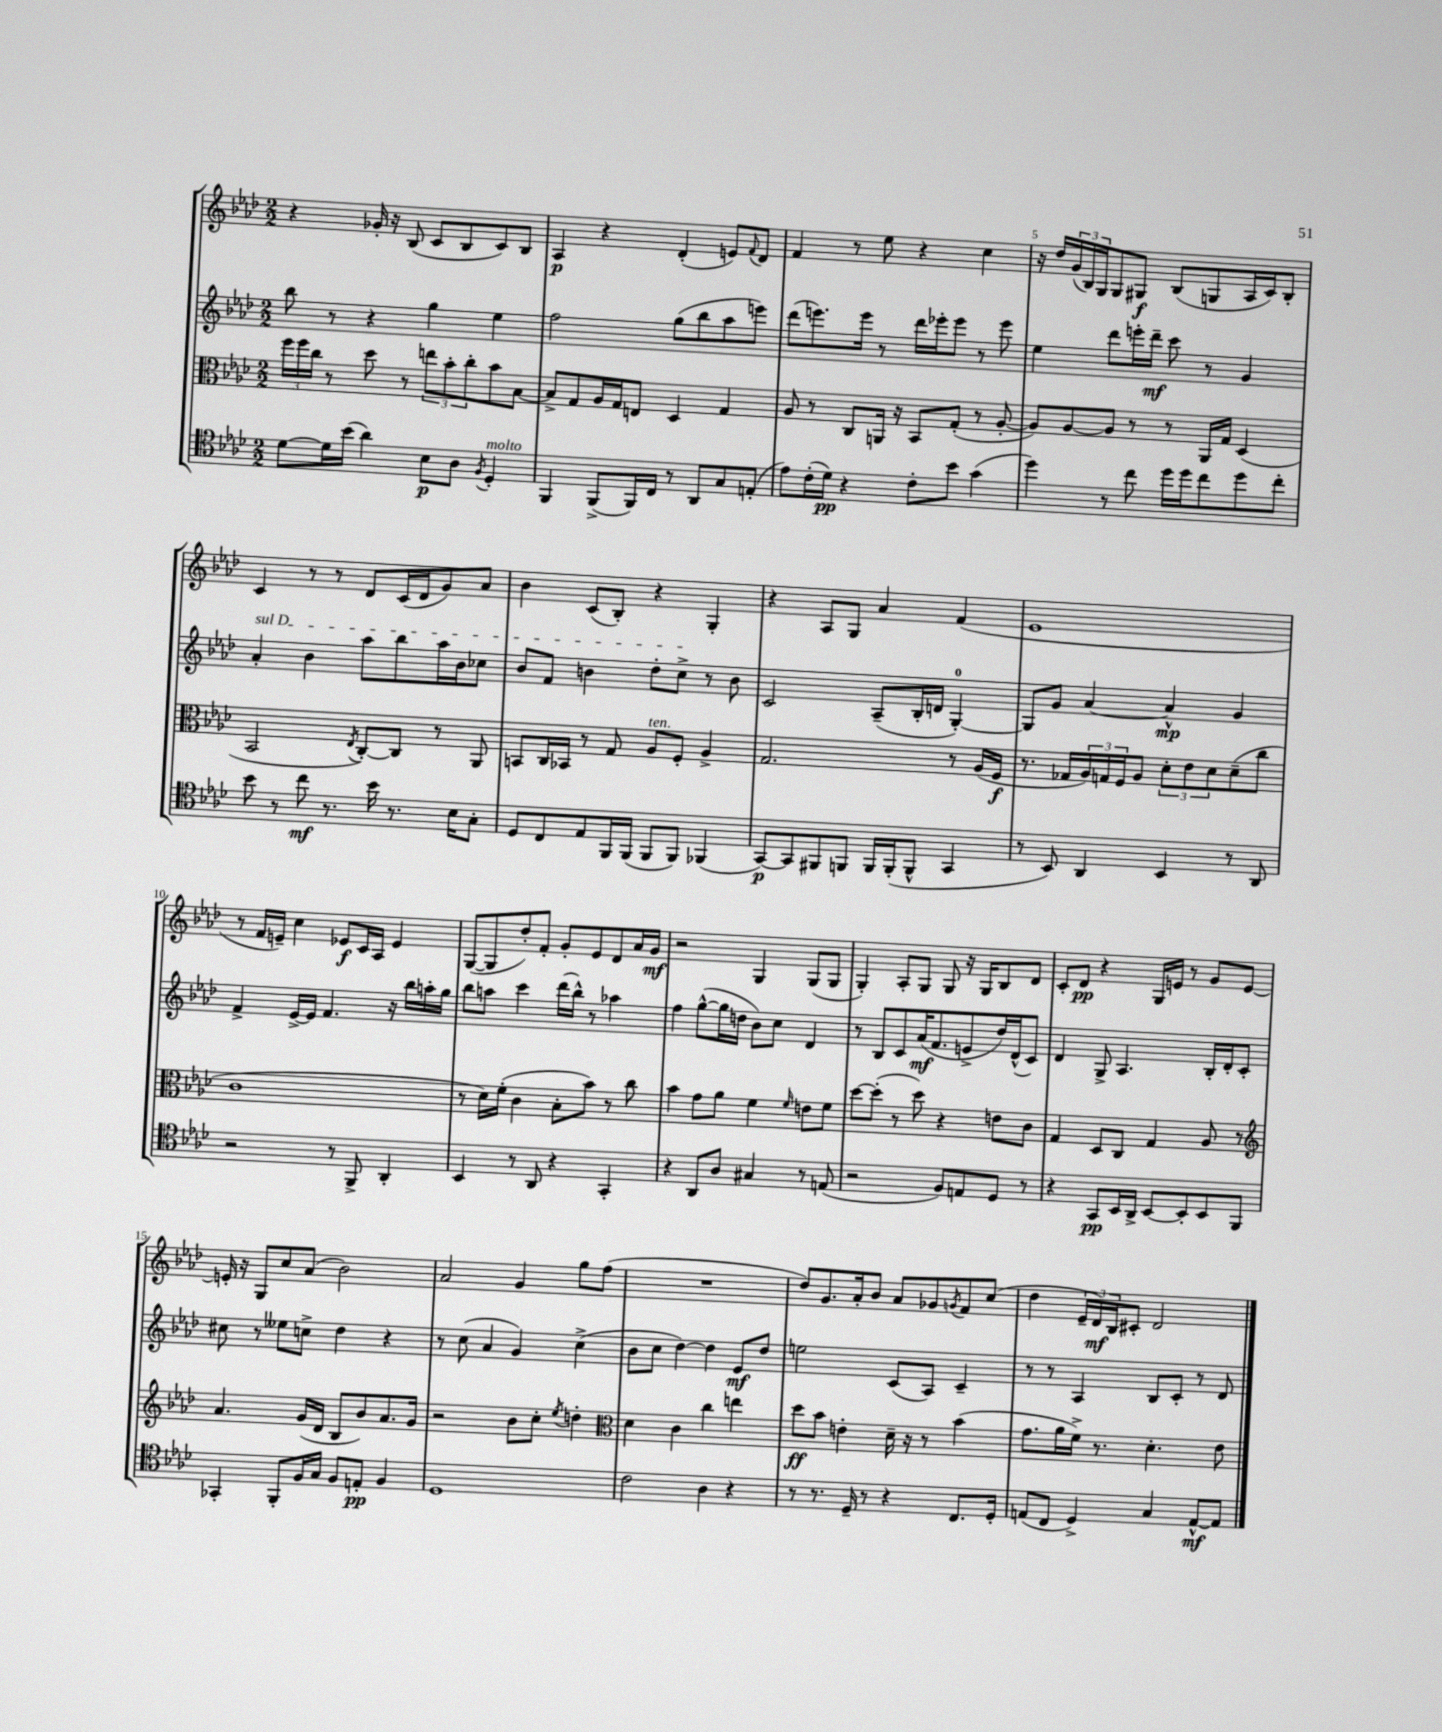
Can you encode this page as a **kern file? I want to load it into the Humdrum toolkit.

**kern	**kern	**kern	**kern
*staff4	*staff3	*staff2	*staff1
*clefC4	*clefC3	*clefG2	*clefG2
*k[b-e-a-d-]	*k[b-e-a-d-]	*k[b-e-a-d-]	*k[b-e-a-d-]
*M2/2	*M2/2	*M2/2	*M2/2
[8d-\L	24ff\LL	8bb-\	4r
.	24ff\	.	.
.	24cc\JJ	.	.
16d-\]L	8r	8r	.
(16b-\JJ	.	.	.
4a-\)	8dd-\	4r	16g-'/
.	.	.	16r
.	8r	.	(8B-/
8B-\L	12ee\L	4gg\	8c/L
.	12b-'\	.	.
8A-\J	.	.	8B-/
.	12cc'\	.	.
8qF/	.	.	.
4D-'/	8b-\	4ee-\	8c/)
.	[8B-\J	.	8B-/J
=	=	=	=
4FF/	8B-^/]L	2ff\	4A-/
.	8G/	.	.
(8FF^/L	16A-/L	.	4r
.	16G/J	.	.
16FF/L)	8E/J	.	.
16C/JJ	.	.	.
8r	4D-/	(8gg\L	(4d-'/
8AA-/L	.	8bb-\	.
8G/	4G/	8aa-\	8e/L)
.	.	.	8qqf/
(8E'/J	.	8eee\J)	8d-/J
=	=	=	=
8e-\L)	8A-/	(8ddd-\L	4f/
(16c'\L	8r	8.eee\)	.
16d-\JJ)	.	.	.
4r	8C/L	.	8r
.	.	16eee\Jk	.
.	16AA/Jk	8r	8ee-\
.	16r	.	.
8c'\L	8BB-/L	16ddd-\LL	4r
.	.	16eee-'\J	.
8b-\J	(8G'/J	8eee-\J	.
(4g\	8r	8r	4cc\
.	[8A-'/	8eee-\	.
=	=	=	=
4dd-\)	8A-/]L)	4ee-\	16r
.	.	.	16dd-/LL
.	[8A-/	.	(24g/
.	.	.	24B-/)
.	.	.	24G/J
8r	8A-/]J	8ddd-\L	8G/
8cc\	8r	16eee'\L	8G#/J
.	.	16ddd-~\JJ	.
16dd-\LL	8r	8ccc\	(8B-/L
16dd-\J	.	.	.
8cc\	16AA-/LL	8r	8G/
.	16G/JJ	.	.
8dd-\	(4D-/	4g/	16A-/L
.	.	.	16c/J)
8cc'\J	.	.	8B-'/J
=	=	=	=
8b-\	2BB-/	4a-'/	4c/
8r	.	.	.
8cc\	.	4b-\	8r
8.r	.	.	8r
.	8qE-/	.	.
.	[8C'/L)	8aa-\L	8d-/L
16b-\	.	.	.
8.r	8C/]J	8bb-\	(16c/L
.	.	.	16d-/J
.	8r	16aa-\L	8g/)
16B-\LK	.	16b-\J	.
8G'\J	8AA-/	8cc-\J	8a-/J
=	=	=	=
8D-/L	8BB/L	8b-/L	4b-\
8C/	16C/L	8f/J	.
.	16BB-/JJ	.	.
8E-/	8r	4b\	(8c/L
16FF/L	8G/	.	8B-'/J)
(16FF/JJ	.	.	.
8FF/L	8A-/L	8dd-'\L	4r
8FF/J)	8F'/J	8cc^\J	.
(4FF-/	4A-^/	8r	4G'/
.	.	8b\	.
=	=	=	=
[8GG/L)	2.G/	2c/	4r
8GG/]	.	.	.
8FF#/	.	.	8A-/L
8FF/J	.	.	8G/J
16FF/LL	.	(8A-~/L	4a-/
(16FF'/J	.	.	.
8FF^^/J	.	16B-'/L	.
.	.	16d/JJ	.
4GG/	8r	[4G'/)	(4f/
.	(16A-/LL	.	.
.	16F/JJ	.	.
=	=	=	=
8r	8.r	8G/]L	1e-
8BB-/)	.	8g/J	.
.	16G-/LL	.	.
4AA-/	24A-/)	[4a-/	.
.	24G/	.	.
.	24F/J	.	.
.	8A-/J	.	.
4BB-/	12d-'\L	4a-^^/]	.
.	12e-\	.	.
.	12d-\	.	.
8r	(8d-~\	4g/	.
8AA-/	8cc\J	.	.
=	=	=	=
2r	1c	4f^/	8r
.	.	.	16f/LL
.	.	.	16e~/JJ)
.	.	[16e-^/LL	4cc\
.	.	16e-/]JJ	.
.	.	4.f/	.
8r	.	.	8e-/L
8FF^/	.	.	16c/L
.	.	.	16A-/JJ
4AA-'/	.	16r	4e-/
.	.	16bb-\LL	.
.	.	16aa'\	.
.	.	16gg\JJ	.
=	=	=	=
4BB-/	8r	8bb-\L	([8G/L
.	16d-\LL)	8aa\J	8G/]
.	(16f'\JJ	.	.
8r	4c\	4ccc\	8dd-'/)
8AA-/	.	.	8f'/J
4r	8B-'\L	(16ddd-\LL	8g'/L
.	.	16bb-^^\JJ)	.
.	8b-\J)	8r	8e-/
4GG'/	8r	4aa-\	8d-/
.	8cc\	.	16a-/L
.	.	.	16g/JJ
=	=	=	=
4r	4b-\	4ff\	2r
8AA-/L	8g\L	([8gg^^\L	.
8A-/J	8a-\J	16gg\]L	.
.	.	16dd\JJ	.
4G#/	4f\	8b-\L)	4G/
.	.	8cc\J	.
.	16qqf/	.	.
8r	8e\L	4d-/	(8G/L
(8E/	8f\J	.	8G/J
=	=	=	=
2r	[8dd-\L	8r	4G'/)
.	(8dd-'\]J	8B-/L	.
.	8r	8c/	8A-'/L
.	8dd-\)	(16a-/K	8G/J
.	.	8.f/	.
8F/L)	4r	.	8G/
8E/	.	8e^/	16r
.	.	.	16G/LK
8D-/J	8e\L	16dd-/L)	8B-/
.	.	(16d-^^/J	.
8r	8c\J	8c/J)	8d-/J
=	=	=	=
4r	4G/	4d-/	8c'/L
.	.	.	8d-/J
8GG/L	8D-/L	8G^/	4r
16BB-/L	8C/J	4.A-/	.
16AA-^/JJ	.	.	.
[8BB-/L	4G/	.	16G/LL
.	.	.	16e/JJ
8BB-'/]	.	.	8r
8BB-/	8A-/	16B-'/LL	8g/L
.	.	16d-'/J	.
8FF/J	8r	8c'/J	[8e/J
=	=	=	=
*	*clefG2	*	*
4GG-'/	4.a-/	8cc#\	16e'/]
.	.	.	16r
.	.	8r	8G/L
8FF'/L	.	8ee--\L	8cc/
16F/L	(16g/LL	8cc^\J	(8a-/J
16G/JJ	16d-/JJ	.	.
8F/L	8B-/L	4dd-\	2b-\)
8E'/J	8b-/)	.	.
4F/	8.a-/	4r	.
.	16g/Jk	.	.
=	=	=	=
1D-	2r	8r	2a-/
.	.	(8cc\	.
.	.	4a-/	.
.	8b-\L	4g/)	4g/
.	8cc'\J	.	.
.	8qee-/	.	.
.	4dd'\	(4cc^\	8gg\L
.	.	.	(8ff\J
=	=	=	=
*	*clefC3	*	*
2c\	4d-\	8b-\L	1r
.	.	8cc\J	.
.	4c\	[4dd-\)	.
4A-\	4cc\	4dd-\]	.
4r	4ee\	8e-/L	.
.	.	8dd-/J	.
=	=	=	=
8r	8dd-\L	2ee\	8dd-/L)
8.r	8b-\J	.	8.g/
.	4e'\	.	.
16D-~/	.	.	16a-'/k
8r	.	.	8b-/J
4r	16d-~\	(8c/L	8a-/L
.	16r	.	.
.	8r	8A-/J)	8g-/
.	.	.	8qg/
8.C/L	(4b-\	4c~/	8f/
.	.	.	(8cc/J
16D-'/Jk	.	.	.
=	=	=	=
(8E/L	8.g\L	8r	4dd-\
8C/J	.	8r	.
.	16a-\L	.	.
4D-^/)	16f^\JJ)	4A-/	24e-~/LL
.	.	.	24d-/)
.	8.r	.	.
.	.	.	24B-/J
.	.	.	8c#'/J
4G/	4.d-'\	8B-/L	2d-/
.	.	8c'/J	.
[8E^^/L	.	8r	.
8E/]J	8e-\	8d-/	.
==	==	==	==
*-	*-	*-	*-
